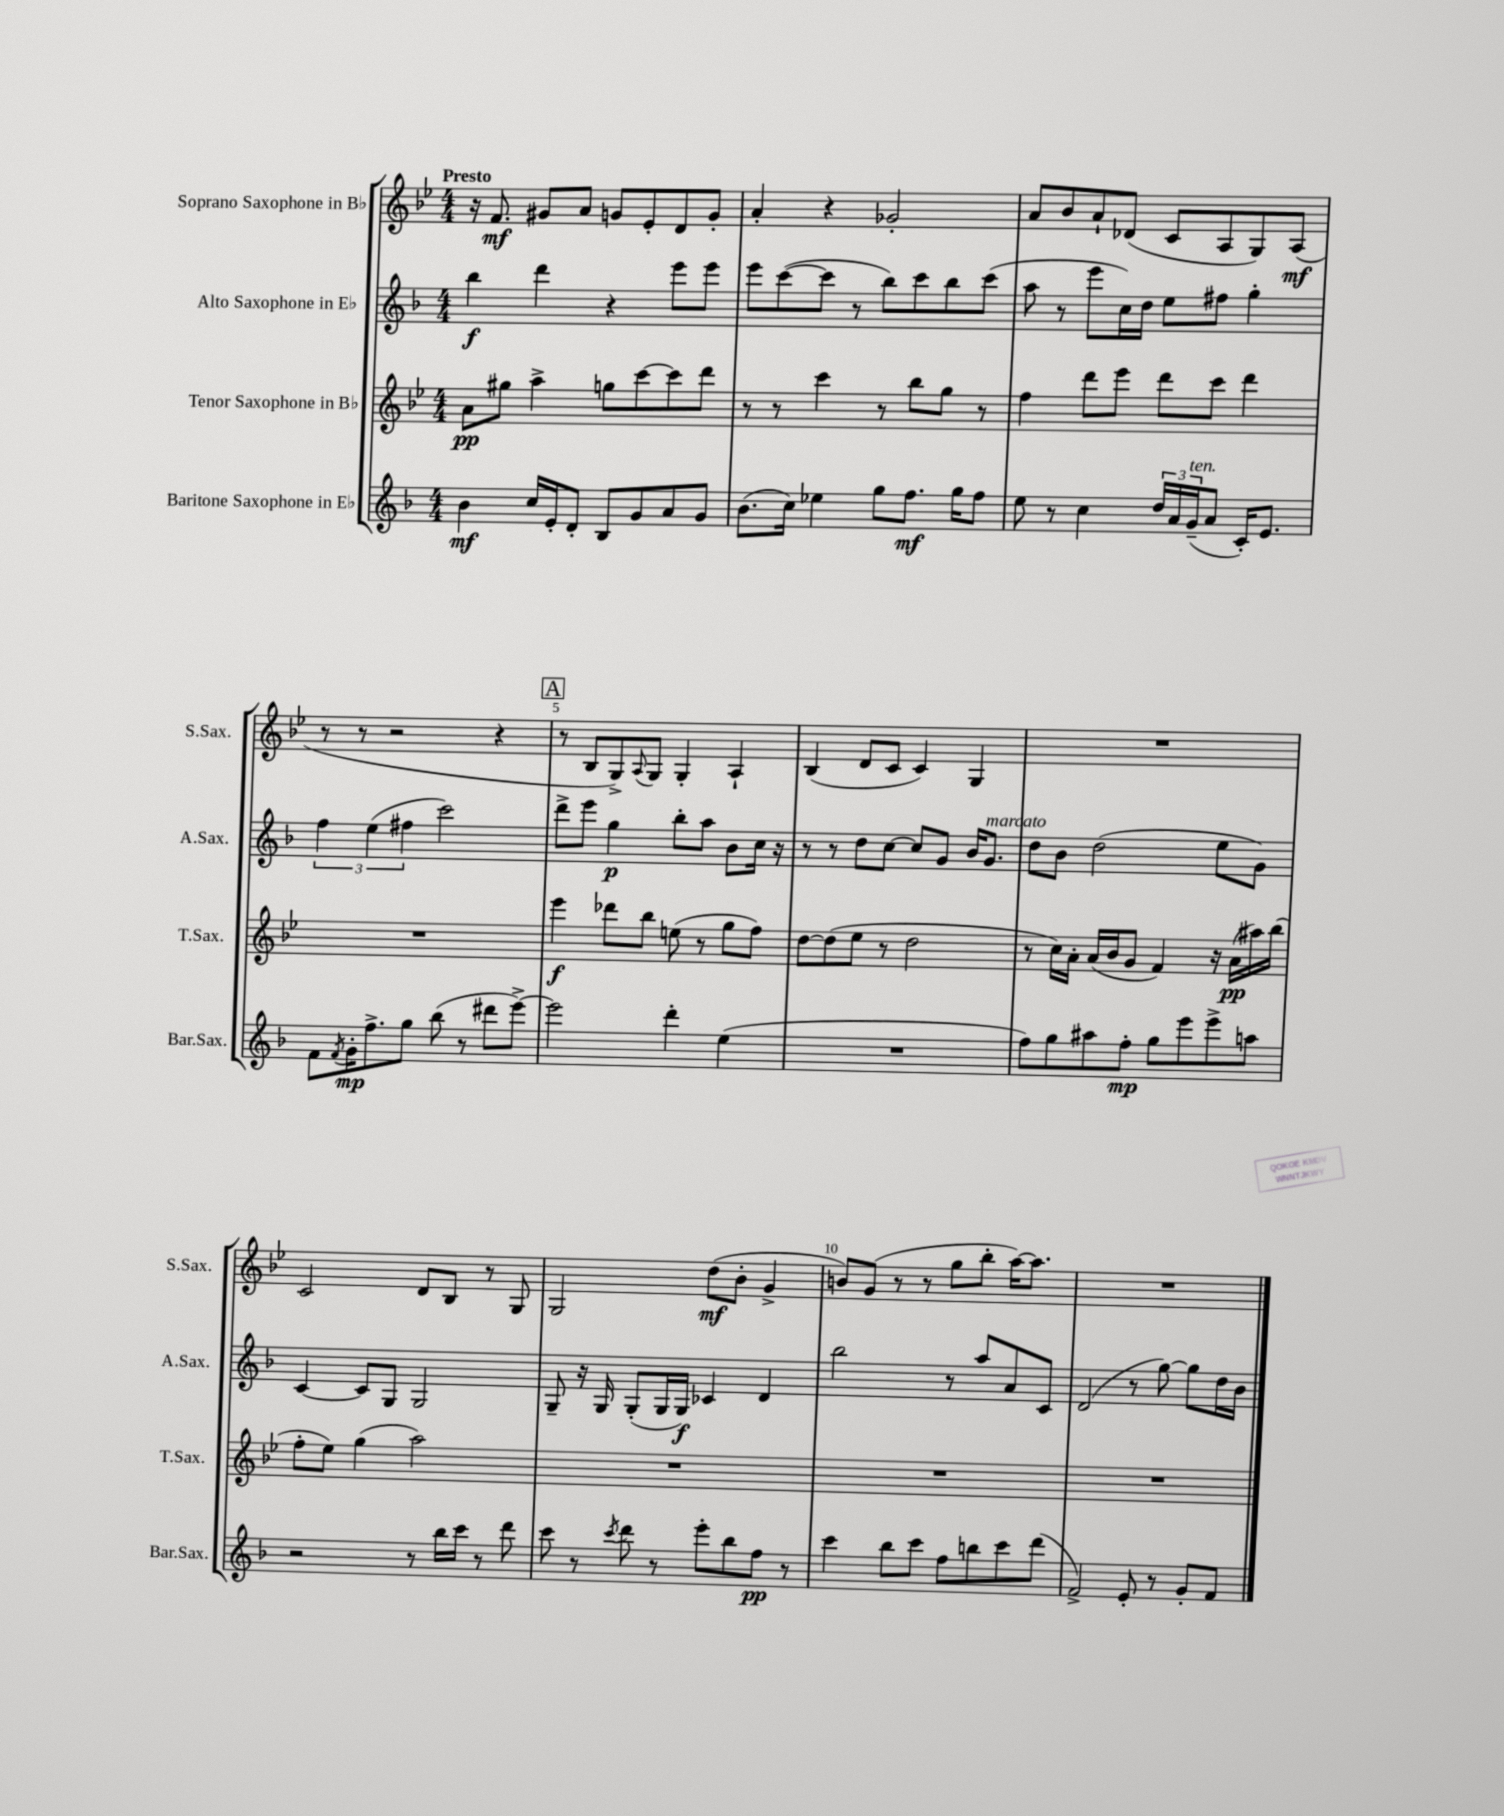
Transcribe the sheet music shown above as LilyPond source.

<<
\new StaffGroup <<
\new Staff = "s0" \with { instrumentName = "Soprano Saxophone in Bb" shortInstrumentName = "S.Sax." } {
    \clef treble \key bes \major \numericTimeSignature \time 4/4 \tempo "Presto"
    r16 f'8.\mf gis'8 a'8 g'8 ees'8-. d'8 g'8-. |
    a'4-. r4 ges'2-. |
    a'8 bes'8 a'8-! des'8( c'8 a8 g8) a8\mf( |
    r8 r8 r2 r4 |
    \mark \markup { \box "A" } r8 bes8 g8->) \appoggiatura { a8 } g8 g4-. a4-! |
    bes4( d'8 c'8 c'4) g4 |
    R1 |
    c'2 d'8 bes8 r8 g8 |
    g2 d''8\mf( bes'8-. g'4-> |
    b'8) g'8( r8 r8 g''8 bes''8-. a''16~) a''8. |
    R1 \bar "|." |
}
\new Staff = "s1" \with { instrumentName = "Alto Saxophone in Eb" shortInstrumentName = "A.Sax." } {
    \clef treble \key f \major \numericTimeSignature \time 4/4
    bes''4\f d'''4 r4 e'''8 e'''8 |
    e'''8 c'''8~( c'''8 r8 bes''8) c'''8 bes''8 c'''8( |
    a''8 r8 e'''8 c''16) d''16 e''8 fis''8 g''4-. |
    \tuplet 3/2 { f''4 e''4( fis''4 } c'''2) |
    \mark \markup { \box "A" } d'''8-> e'''8 g''4\p bes''8-. a''8 bes'8 c''16 r16 |
    r8 r8 d''8 c''8~ c''8 g'8 bes'16 g'8.^\markup { \italic "marcato" } |
    d''8 bes'8 d''2( e''8 g'8) |
    c'4~ c'8 g8 g2 |
    g8-- r16 g16 g8-.( g16 g16\f) ces'4 d'4 |
    bes''2 r8 a''8 a'8 c'8 |
    d'2( r8 g''8~) g''8 d''16 bes'16 \bar "|." |
}
\new Staff = "s2" \with { instrumentName = "Tenor Saxophone in Bb" shortInstrumentName = "T.Sax." } {
    \clef treble \key bes \major \numericTimeSignature \time 4/4
    a'8\pp gis''8 a''4-> g''8 c'''8~ c'''8 d'''8 |
    r8 r8 c'''4 r8 bes''8 g''8 r8 |
    f''4 d'''8 ees'''8 d'''8 c'''8 d'''4 |
    R1 |
    \mark \markup { \box "A" } ees'''4\f des'''8 bes''8 e''8( r8 g''8 f''8) |
    d''8~ d''8( ees''8 r8 d''2 |
    r8 c''16) a'16-. a'16( bes'16 g'8 f'4) r16 a'16\pp( ais''16) bes''16( |
    f''8-. ees''8) g''4( a''2) |
    R1 |
    R1 |
    R1 \bar "|." |
}
\new Staff = "s3" \with { instrumentName = "Baritone Saxophone in Eb" shortInstrumentName = "Bar.Sax." } {
    \clef treble \key f \major \numericTimeSignature \time 4/4
    bes'4\mf c''16 e'16-. d'8-. bes8 g'8 a'8 g'8 |
    bes'8.( c''16) ees''4 g''8 f''8.\mf g''16 f''8 |
    e''8 r8 c''4 \tuplet 3/2 { d''16 a'16 g'16--^\markup { \italic "ten." }( } a'8 c'16-.) e'8. |
    f'8 \acciaccatura { f'8 } g'16-.\mp f''8.-> g''8 bes''8( r8 dis'''8 e'''8~->) |
    \mark \markup { \box "A" } e'''2 d'''4-. e''4( |
    R1 |
    f''8) g''8 ais''8 f''8-.\mp g''8 e'''8 e'''8-> a''8 |
    r2 r8 bes''16 c'''16 r8 d'''8 |
    c'''8 r8 \acciaccatura { c'''8 } d'''8 r8 e'''8-. bes''8 f''8\pp r8 |
    c'''4 bes''8 c'''8 f''8 b''8 c'''8 d'''8( |
    f'2->) e'8-. r8 g'8-. f'8 \bar "|." |
}
>>
>>
\layout { \context { \Score \override BarNumber.break-visibility = ##(#f #t #t) barNumberVisibility = #(every-nth-bar-number-visible 5) } }
